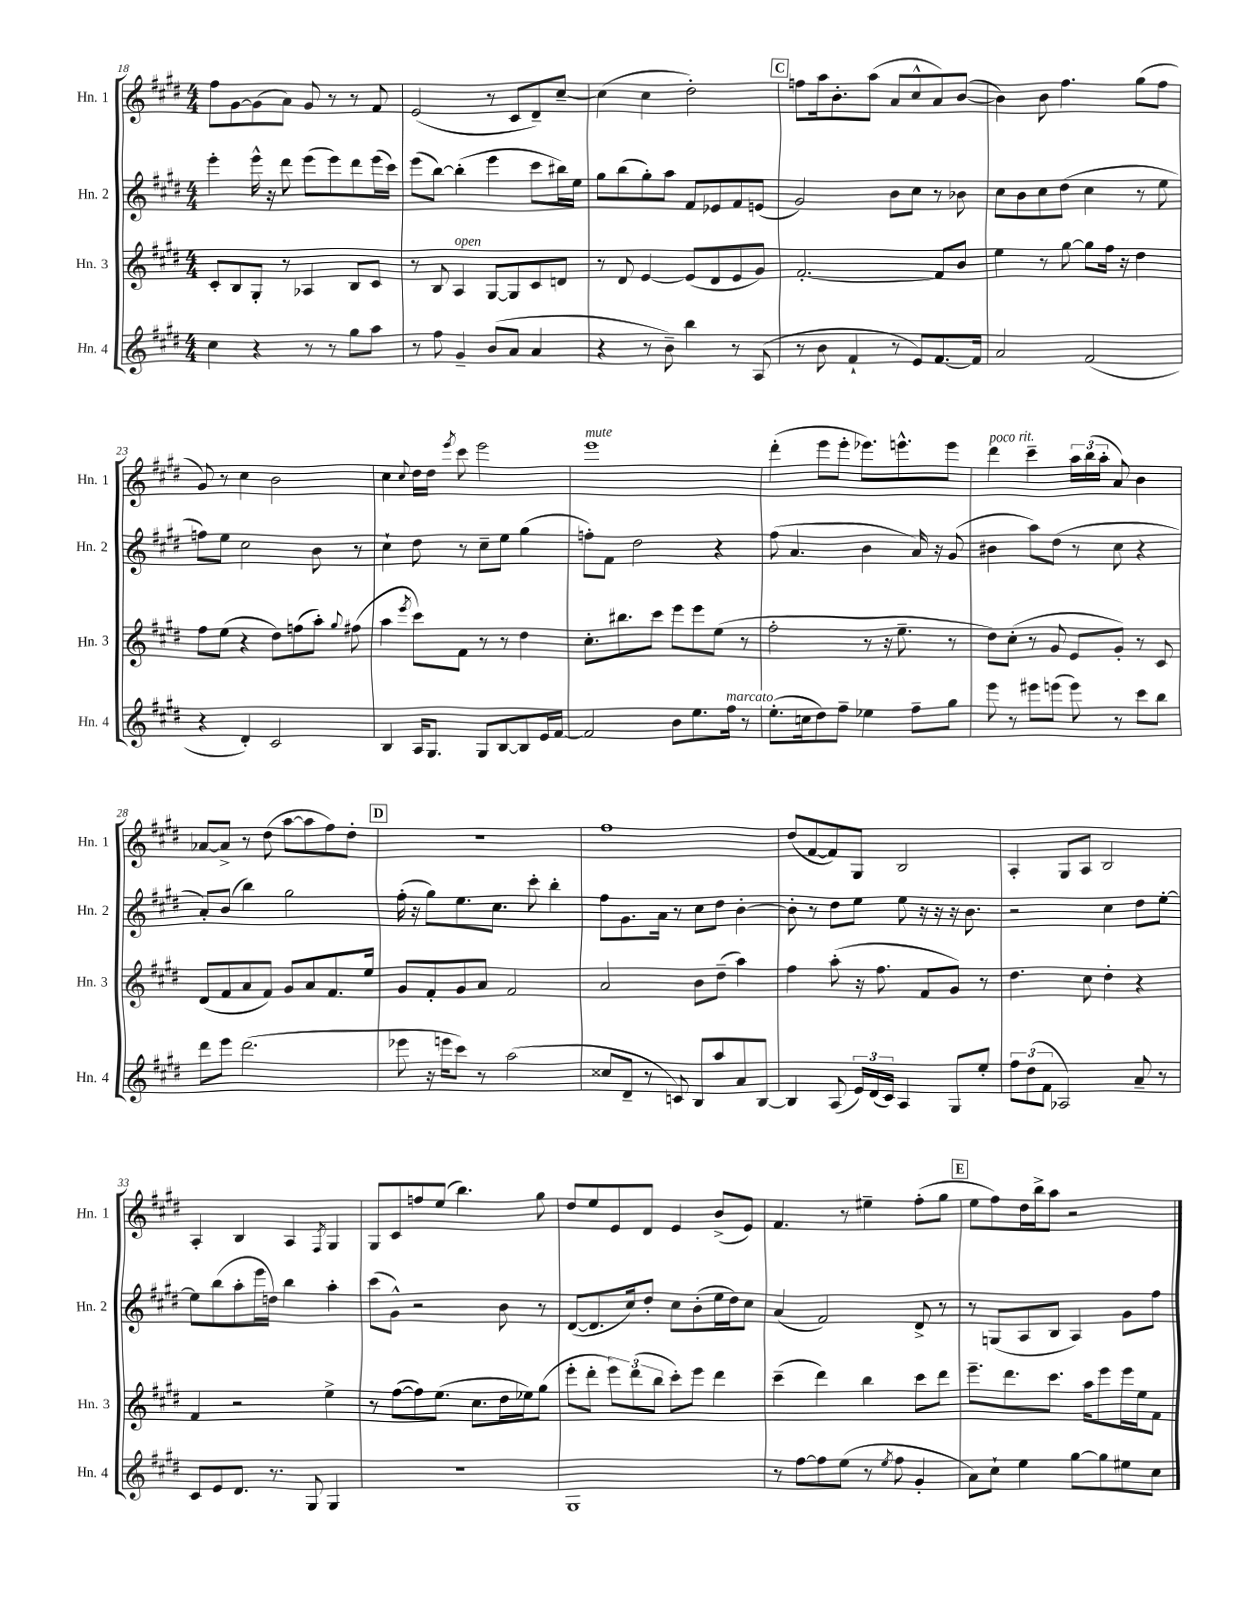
<<
\new StaffGroup <<
\new Staff = "s0" \with { instrumentName = "Hn. 1" shortInstrumentName = "Hn. 1" } {
    \clef treble \key e \major \numericTimeSignature \time 4/4
    \autoBeamOff fis''8[ gis'8~ gis'8( a'8]) gis'8 r8 r8 fis'8 |
    e'2( r8 cis'8[ dis'8--) cis''8]~-- |
    cis''4( cis''4 dis''2-.) |
    \mark \markup { \box "C" } f''8[ a''16 b'8.-. a''8]( a'8[ cis''8-^ a'8) b'8]~( |
    b'4) b'8 fis''4. gis''8[( fis''8] |
    gis'8) r8 cis''4 b'2 |
    cis''4 \appoggiatura { cis''8 } dis''16[ dis''16] \acciaccatura { e'''8 } cis'''8 e'''2 |
    e'''1^\markup { \italic "mute" } |
    dis'''4-.( e'''8[ e'''8]-. ees'''8.[) e'''8.-^ e'''8] |
    dis'''4^\markup { \italic "poco rit." } cis'''4-- \tuplet 3/2 { a''16[ b''16( a''16]-. } a'8) b'4 |
    aes'8[~ aes'8]-> r8 dis''8( a''8[~ a''8 fis''8) dis''8]-. |
    \mark \markup { \box "D" } R1 |
    fis''1 |
    dis''8[( fis'8~ fis'8) gis8] b2 |
    a4-. gis8[ a8] b2 |
    a4-. b4 a4 \acciaccatura { fis8 } gis4 |
    gis8[ cis'8 f''8 e''8]( b''4.) gis''8 |
    dis''8[ e''8 e'8 dis'8] e'4 b'8[->( e'8]) |
    fis'4. r8 eis''4-- fis''8[-.( gis''8] |
    \mark \markup { \box "E" } e''8[ fis''8) dis''16 b''16-> a''8] r2 \bar "|." |
}
\new Staff = "s1" \with { instrumentName = "Hn. 2" shortInstrumentName = "Hn. 2" } {
    \clef treble \key e \major \numericTimeSignature \time 4/4
    \autoBeamOff e'''4-. e'''16-^ r16 dis'''8 e'''8[( e'''8) dis'''8 e'''16( cis'''16]) |
    e'''8[( b''8]~) b''4-.( e'''4 cis'''8[ bis''16) e''16] |
    gis''8[ b''8( gis''8-.) a''8] fis'8[ ees'8 fis'8 e'8]( |
    \mark \markup { \box "C" } gis'2) b'8[ cis''8] r8 bes'8 |
    cis''8[ b'8 cis''8 dis''8]( cis''4 r8 e''8 |
    f''8[) e''8] cis''2 b'8 r8 |
    cis''4-! dis''8 r8 cis''8[-- e''8] gis''4( |
    f''8[-.) fis'8] dis''2 r4 |
    fis''8( a'4. b'4 a'16) r16 gis'8( |
    bis'4 a''8[) dis''8]( r8 cis''8 r4 |
    a'8[-.) b'8]( b''4) gis''2 |
    \mark \markup { \box "D" } fis''16-.( r16 gis''8[) e''8. cis''8.] cis'''8-. b''4-. |
    fis''8[ gis'8. a'16] r8 cis''8[ dis''8] b'4~-. |
    b'8-. r8 dis''8[ e''8] e''8 r16 r16 r16 b'8. |
    r2 cis''4 dis''8[ e''8]~-. |
    e''8[ b''8( a''8-. e'''16 d''16]) b''4 a''4-. |
    cis'''8[( gis'8]-^) r2 b'8 r8 |
    dis'8[~( dis'8. cis''16) dis''8]-. cis''8[ b'8-.( e''16 dis''16) cis''8] |
    a'4( fis'2) dis'8-> r8 |
    \mark \markup { \box "E" } r8 g8[( a8 b8] a4) gis'8[ fis''8] \bar "|." |
}
\new Staff = "s2" \with { instrumentName = "Hn. 3" shortInstrumentName = "Hn. 3" } {
    \clef treble \key e \major \numericTimeSignature \time 4/4
    \autoBeamOff cis'8[-. b8 gis8]-. r8 aes4 b8[ cis'8] |
    r8 b8 a4^\markup { \italic "open" } gis8[~ gis8 cis'8 d'8] |
    r8 dis'8 e'4~ e'8[( dis'8 e'8 gis'8]) |
    \mark \markup { \box "C" } fis'2.~-. fis'8[ b'8] |
    e''4 r8 gis''8~ gis''8[ fis''16] r16 dis''4 |
    fis''8[ e''8]( r4 dis''8[) f''8( a''8]-.) \appoggiatura { gis''8 } fis''8( |
    a''4 \acciaccatura { e'''8 } cis'''8[) fis'8] r8 r8 dis''4 |
    cis''8.[-. bis''8. cis'''8] e'''8[ e'''8 e''8]( r8 |
    fis''2-. r8 r16 e''8.-- r8 |
    dis''8[) cis''8]-.( r8 gis'8 e'8[ gis'8]-.) r8 cis'8 |
    dis'8[( fis'8 a'8 fis'8]) gis'8[ a'8 fis'8. e''16] |
    \mark \markup { \box "D" } gis'8[ fis'8-. gis'8 a'8] fis'2 |
    a'2 b'8[ dis''8]--( a''4) |
    fis''4 a''8-.( r16 fis''8. fis'8[ gis'8]) r8 |
    dis''4. cis''8 dis''4-. r4 |
    fis'4 r2 e''4-> |
    r8 fis''8[~( fis''8) e''8.]( cis''8.[ dis''16 ees''16) gis''8]( |
    e'''8[-. dis'''8]-. \tuplet 3/2 { e'''8[) dis'''8( b''8] } cis'''8[-.) e'''8] dis'''4 |
    cis'''4--( dis'''4) b''4 cis'''8[ dis'''8] |
    \mark \markup { \box "E" } e'''8.[-- dis'''8. cis'''8.] a''16[ e'''8 e'''16 e''16 fis'8] \bar "|." |
}
\new Staff = "s3" \with { instrumentName = "Hn. 4" shortInstrumentName = "Hn. 4" } {
    \clef treble \key e \major \numericTimeSignature \time 4/4
    \autoBeamOff cis''4 r4 r8 r8 gis''8[ a''8] |
    r8 fis''8 gis'4-- b'8[( a'8] a'4 |
    r4 r8 b'8--) b''4 r8 a8( |
    \mark \markup { \box "C" } r8 b'8 fis'4-! r8 e'8[) fis'8.~ fis'16] |
    a'2 fis'2( |
    r4 dis'4-.) cis'2 |
    b4 a16[ gis8.] gis8[ b8~ b8 e'16 fis'16]~ |
    fis'2 b'8[ e''8. fis''16]^\markup { \italic "marcato" } r8 |
    e''8.[-.( c''16 dis''8) fis''8]-- ees''4 fis''8[-- gis''8] |
    e'''8 r8 eis'''8[ e'''8]( e'''8) r8 cis'''8[ b''8] |
    dis'''8[ e'''8] dis'''2.( |
    \mark \markup { \box "D" } ees'''8 r16 e'''16[ cis'''8]) r8 a''2( |
    cisis''8[ dis'8]-- r8 c'8) b8[ a''8 a'8 b8]~ |
    b4 a8( \tuplet 3/2 { e'16[) dis'16( cis'16]) } a4 gis8[ e''8]-. |
    \tuplet 3/2 { fis''8[ dis''8( fis'8] } aes2) a'8-- r8 |
    cis'8[ e'8 dis'8.] r8. gis8 gis4 |
    r1 |
    gis1 |
    r8 fis''8[~ fis''8 e''8]( r8 \acciaccatura { e''8 } fis''8 gis'4-. |
    \mark \markup { \box "E" } a'8[) cis''8]-! e''4 gis''8[~ gis''8 eis''8 cis''8] \bar "|." |
}
>>
>>
\layout { \context { \Score currentBarNumber = #18 } }
